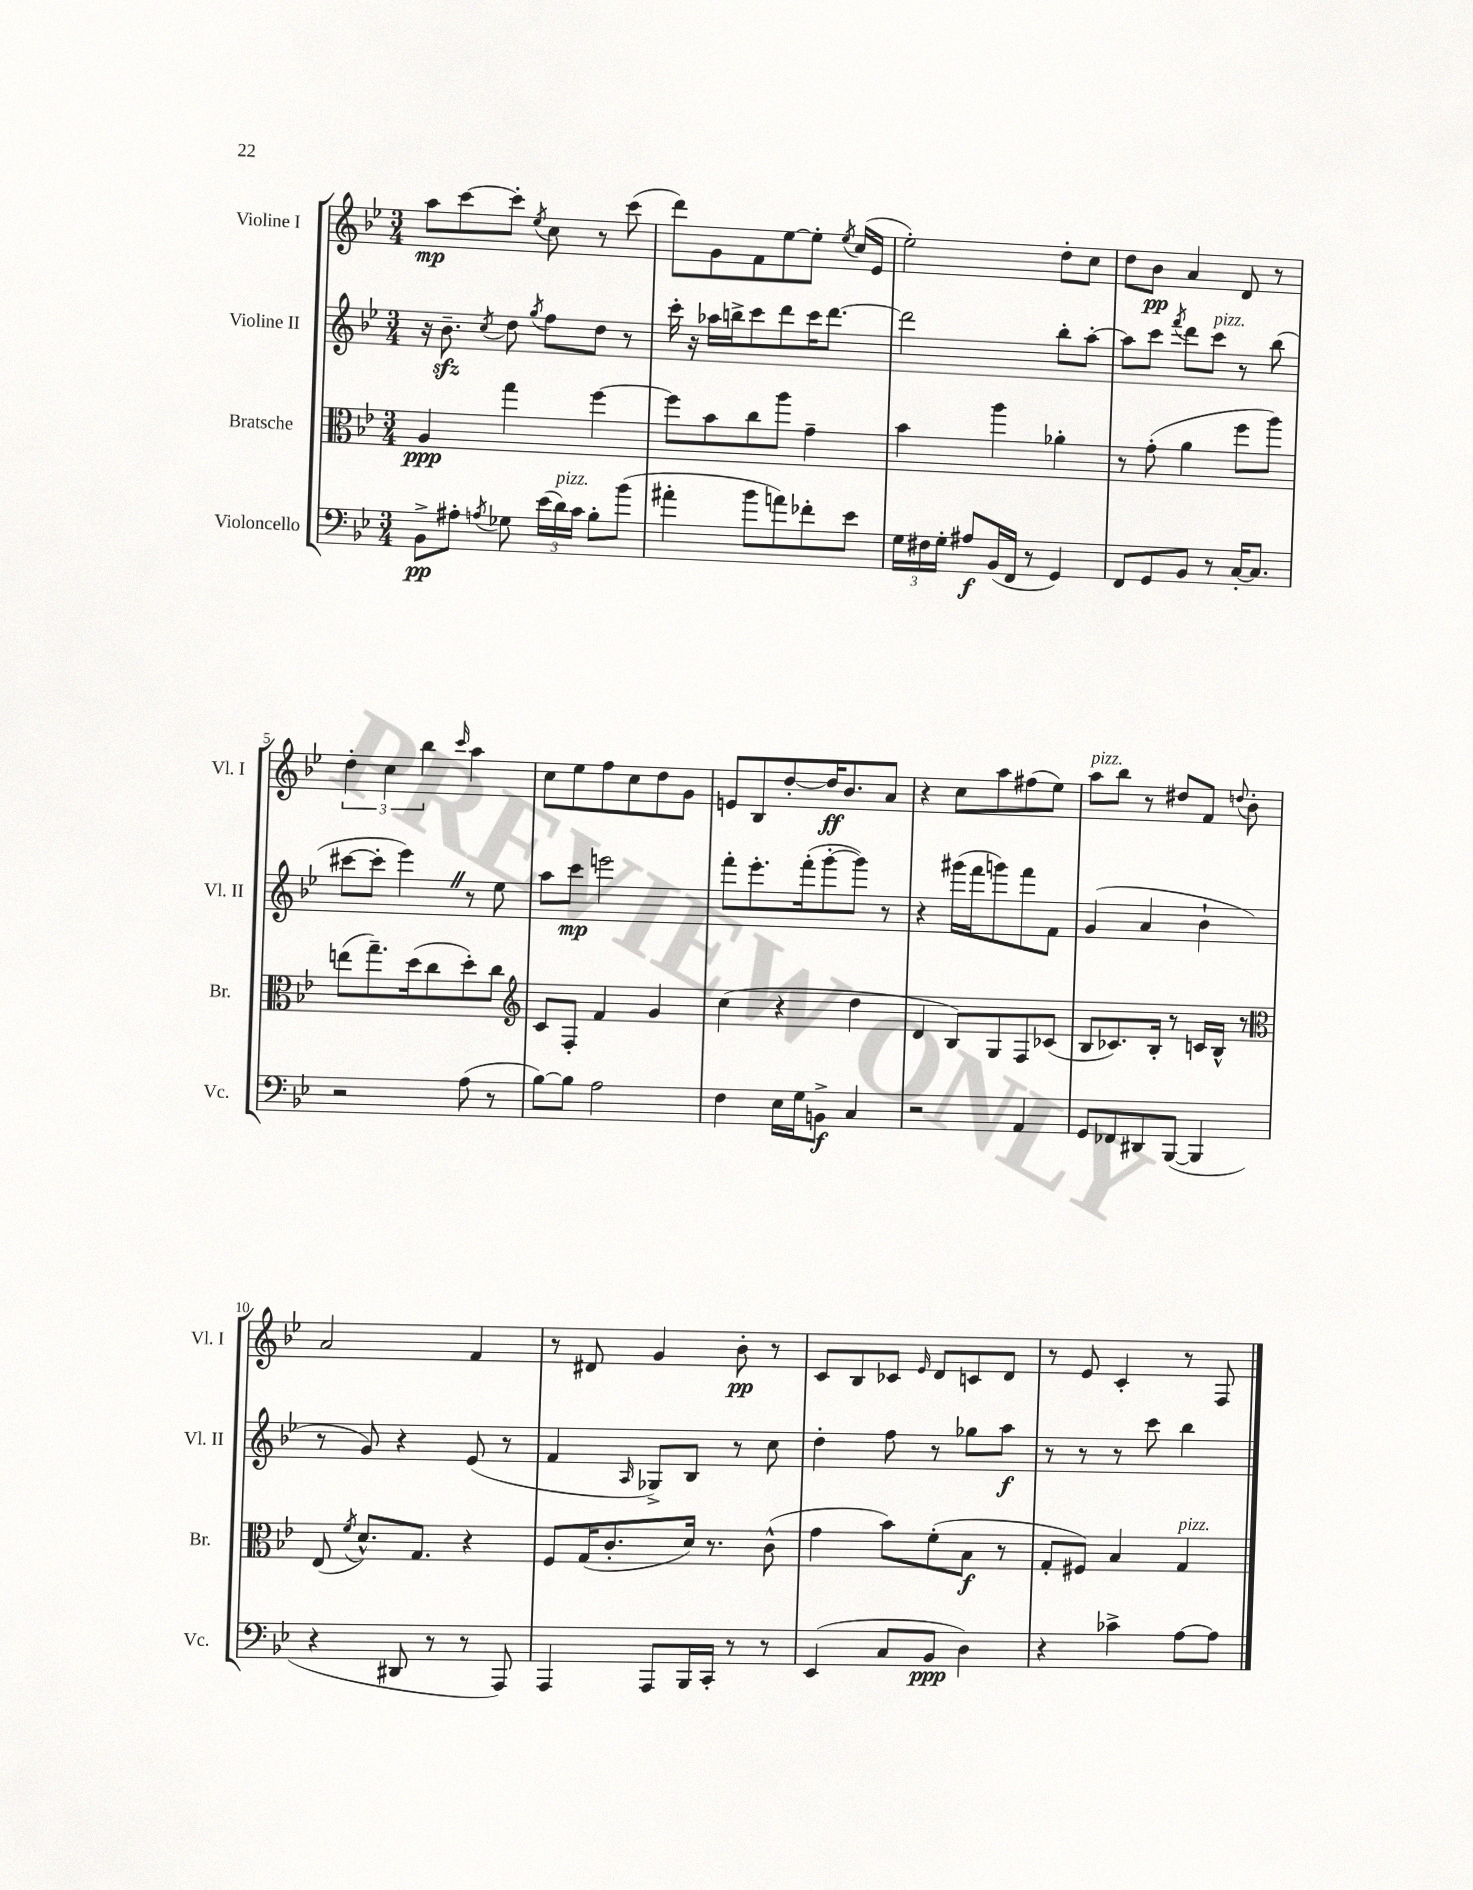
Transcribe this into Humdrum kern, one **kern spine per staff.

**kern	**dynam	**kern	**dynam	**kern	**dynam	**kern	**dynam
*part4	*part4	*part3	*part3	*part2	*part2	*part1	*part1
*staff4	*staff4	*staff3	*staff3	*staff2	*staff2	*staff1	*staff1
*I"Violoncello	*	*I"Bratsche	*	*I"Violine II	*	*I"Violine I	*
*I'Vc.	*	*I'Br.	*	*I'Vl. II	*	*I'Vl. I	*
*clefF4	*	*clefC3	*	*clefG2	*	*clefG2	*
*k[b-e-]	*	*k[b-e-]	*	*k[b-e-]	*	*k[b-e-]	*
*M3/4	*	*M3/4	*	*M3/4	*	*M3/4	*
=1	=1	=1	=1	=1	=1	=1	=1
8BB-^\L	pp	4A/	ppp	16r	.	8aa\L	mp
.	.	.	.	8.b-zz~\	.	.	.
8A#X'\J	.	.	.	.	.	[8ccc\	.
8qAn/	.	.	.	8qcc/	.	.	.
8G-X\	.	4gg\	.	8dd\	.	8ccc'\J]	.
.	.	.	.	8qgg/	.	8qee-/	.
(24e-\LL	.	.	.	8ff\L	.	8cc\	.
!LO:TX:a:i:t=pizz.	!	!	!	!	!	!	!
24d\)	.	.	.	.	.	.	.
24c\JJ	.	.	.	.	.	.	.
8B-'\L	.	[4ff\	.	8dd\J	.	8r	.
(8b-\J	.	.	.	8r	.	(8ccc\	.
=2	=2	=2	=2	=2	=2	=2	=2
4a#X'\	.	8ff\L]	.	16ccc'\	.	8ddd\L)	.
.	.	.	.	16r	.	.	.
.	.	8b-\	.	16aa-X\LL	.	8g\	.
.	.	.	.	16bbn^\J	.	.	.
8b-\L	.	8cc\	.	8ccc\	.	8f\	.
8an\)	.	8aa\J	.	8ddd\	.	[8ee-\	.
8f-X'\	.	4g~\	.	16ccc\K	.	8ee-'\J]	.
.	.	.	.	[8.ddd\J	.	.	.
.	.	.	.	.	.	8qee-/	.
8e-\J	.	.	.	.	.	(16cc/LL	.
.	.	.	.	.	.	16e-/JJ	.
=3	=3	=3	=3	=3	=3	=3	=3
24G\LL	.	4b-\	.	2ddd\]	.	2ee-'\)	.
24F#X\	.	.	.	.	.	.	.
24G'\JJ	.	.	.	.	.	.	.
8A#X/L	f	.	.	.	.	.	.
(16BB-/L	.	4aa\	.	.	.	.	.
16FF/JJ	.	.	.	.	.	.	.
8r	.	.	.	.	.	.	.
4GG/)	.	4a-X'\	.	8bb-'\L	.	8dd'\L	.
.	.	.	.	[8aa'\J	.	8cc\J	.
=4	=4	=4	=4	=4	=4	=4	=4
8FF/L	.	8r	.	8aa\L]	.	8dd\L	.
8GG/	.	(8g'\	.	8ccc\J	.	8b-\J	pp
.	.	.	.	8qfff/	.	.	.
8BB-/J	.	4a\	.	8ddd\L	.	4a/	.
!	!	!	!	!LO:TX:a:i:t=pizz.	!	!	!
8r	.	.	.	8ccc\J	.	.	.
[16C'/KL	.	8ff\L	.	8r	.	8d/	.
8.C/J]	.	.	.	.	.	.	.
.	.	8aa\J)	.	(8bb-\	.	8r	.
!!LO:LB:g=z
=5	=5	=5	=5	=5	=5	=5	=5
2r	.	(8een\L	.	[8ccc#X\L	.	6dd'\	.
.	.	8.gg~\)	.	8ccc#'\J]	.	.	.
.	.	.	.	.	.	6cc\	.
.	.	.	.	4eee-Z\)	.	.	.
.	.	(16dd\k	.	.	.	.	.
.	.	.	.	.	.	6bb-\	.
.	.	8cc\	.	.	.	.	.
.	.	.	.	.	.	16qqccc/	.
(8A\	.	8dd'\)	.	8r	.	4aa\	.
8r	.	8cc\J	.	8ee-\	.	.	.
=6	=6	=6	=6	=6	=6	=6	=6
*	*	*clefG2	*	*	*	*	*
[8B-\L)	.	8c/L	.	8aa\L	.	8cc\L	.
8B-\J]	.	8F'/J	.	8ccc\J	mp	8ee-\	.
2A\	.	4f/	.	2eeen\	.	8ff\	.
.	.	.	.	.	.	8cc\	.
.	.	4g/	.	.	.	8dd\	.
.	.	.	.	.	.	8g\J	.
=7	=7	=7	=7	=7	=7	=7	=7
4F\	.	(4cc\	.	8fff'\L	.	8en/L	.
.	.	.	.	8.eee-'\	.	8B-/	.
16E-\LL	.	4r	.	.	.	[8dd'/	.
16G\J	.	.	.	(16fff'\k	.	.	.
8BBn^\J	f	.	.	[8ggg'\	.	16dd/K]	ff
.	.	.	.	.	.	8.b-/	.
4C/	.	4dd\	.	8ggg\J])	.	.	.
.	.	.	.	8r	.	8a/J	.
=8	=8	=8	=8	=8	=8	=8	=8
2r	.	4d/	.	4r	.	4r	.
.	.	8B-/L)	.	(16ggg#X\LL	.	8cc\L	.
.	.	.	.	16fff\J	.	.	.
.	.	8G/	.	8gggn\)	.	8aa\	.
4AA/	.	8F/	.	8fff\	.	(8ff#X\	.
.	.	(8c-X/J	.	8f\J	.	8ee-\J)	.
=9	=9	=9	=9	=9	=9	=9	=9
!	!	!	!	!	!	!LO:TX:a:i:t=pizz.	!
8GG/L	.	8B-/L	.	(4g/	.	8aa\L	.
8FF-X/	.	8.c-X/)	.	.	.	8bb-\J	.
8DD#X/	.	.	.	4a/	.	8r	.
.	.	16B-'/Jk	.	.	.	.	.
([8BBB-/J	.	8r	.	.	.	8dd#X/L	.
4BBB-/]	.	16cn/LL	.	4b-`\	.	8f/J	.
.	.	16B-^^/JJ	.	.	.	.	.
.	.	.	.	.	.	8qqddn/	.
.	.	8r	.	.	.	8b-'\	.
!!LO:LB:g=z
=10	=10	=10	=10	=10	=10	=10	=10
*	*	*clefC3	*	*	*	*	*
4r	.	(8E-/	.	8r	.	2a/	.
.	.	8qf/	.	.	.	.	.
.	.	8.d^^/L)	.	8g/)	.	.	.
8DD#X/	.	.	.	4r	.	.	.
.	.	8.G/J	.	.	.	.	.
8r	.	.	.	.	.	.	.
8r	.	4r	.	(8e-/	.	4f/	.
8AAA/)	.	.	.	8r	.	.	.
=11	=11	=11	=11	=11	=11	=11	=11
4AAA/	.	8F/L	.	4f/	.	8r	.
.	.	(16G/K	.	.	.	8d#X/	.
.	.	8.c'/	.	.	.	.	.
.	.	.	.	16qqA/	.	.	.
8AAA/L	.	.	.	8G-X^/L)	.	4g/	.
16BBB-/L	.	16d/Jk)	.	8B-/J	.	.	.
16CC'/JJ	.	8.r	.	.	.	.	.
8r	.	.	.	8r	.	8b-'\	pp
8r	.	(8c^^\	.	8cc\	.	8r	.
=12	=12	=12	=12	=12	=12	=12	=12
(4EE-/	.	4g\	.	4dd'\	.	8c/L	.
.	.	.	.	.	.	8B-/	.
8C/L	.	8b-\L)	.	8ff\	.	8c-X/J	.
.	.	.	.	.	.	16qqe-/	.
8BB-/J	ppp	(8f'\	.	8r	.	8d/L	.
4D\)	.	8B-\J	f	8gg-X\L	.	8cn/	.
.	.	8r	.	8aa\J	f	8d/J	.
=13	=13	=13	=13	=13	=13	=13	=13
4r	.	8G'/L	.	8r	.	8r	.
.	.	8F#X/J)	.	8r	.	8e-/	.
4c-X^\	.	4B-/	.	8r	.	4c'/	.
.	.	.	.	8ccc\	.	.	.
!	!	!LO:TX:a:i:t=pizz.	!	!	!	!	!
[8A\L	.	4G/	.	4bb-\	.	8r	.
8A\J]	.	.	.	.	.	8F/	.
==	==	==	==	==	==	==	==
*-	*-	*-	*-	*-	*-	*-	*-
